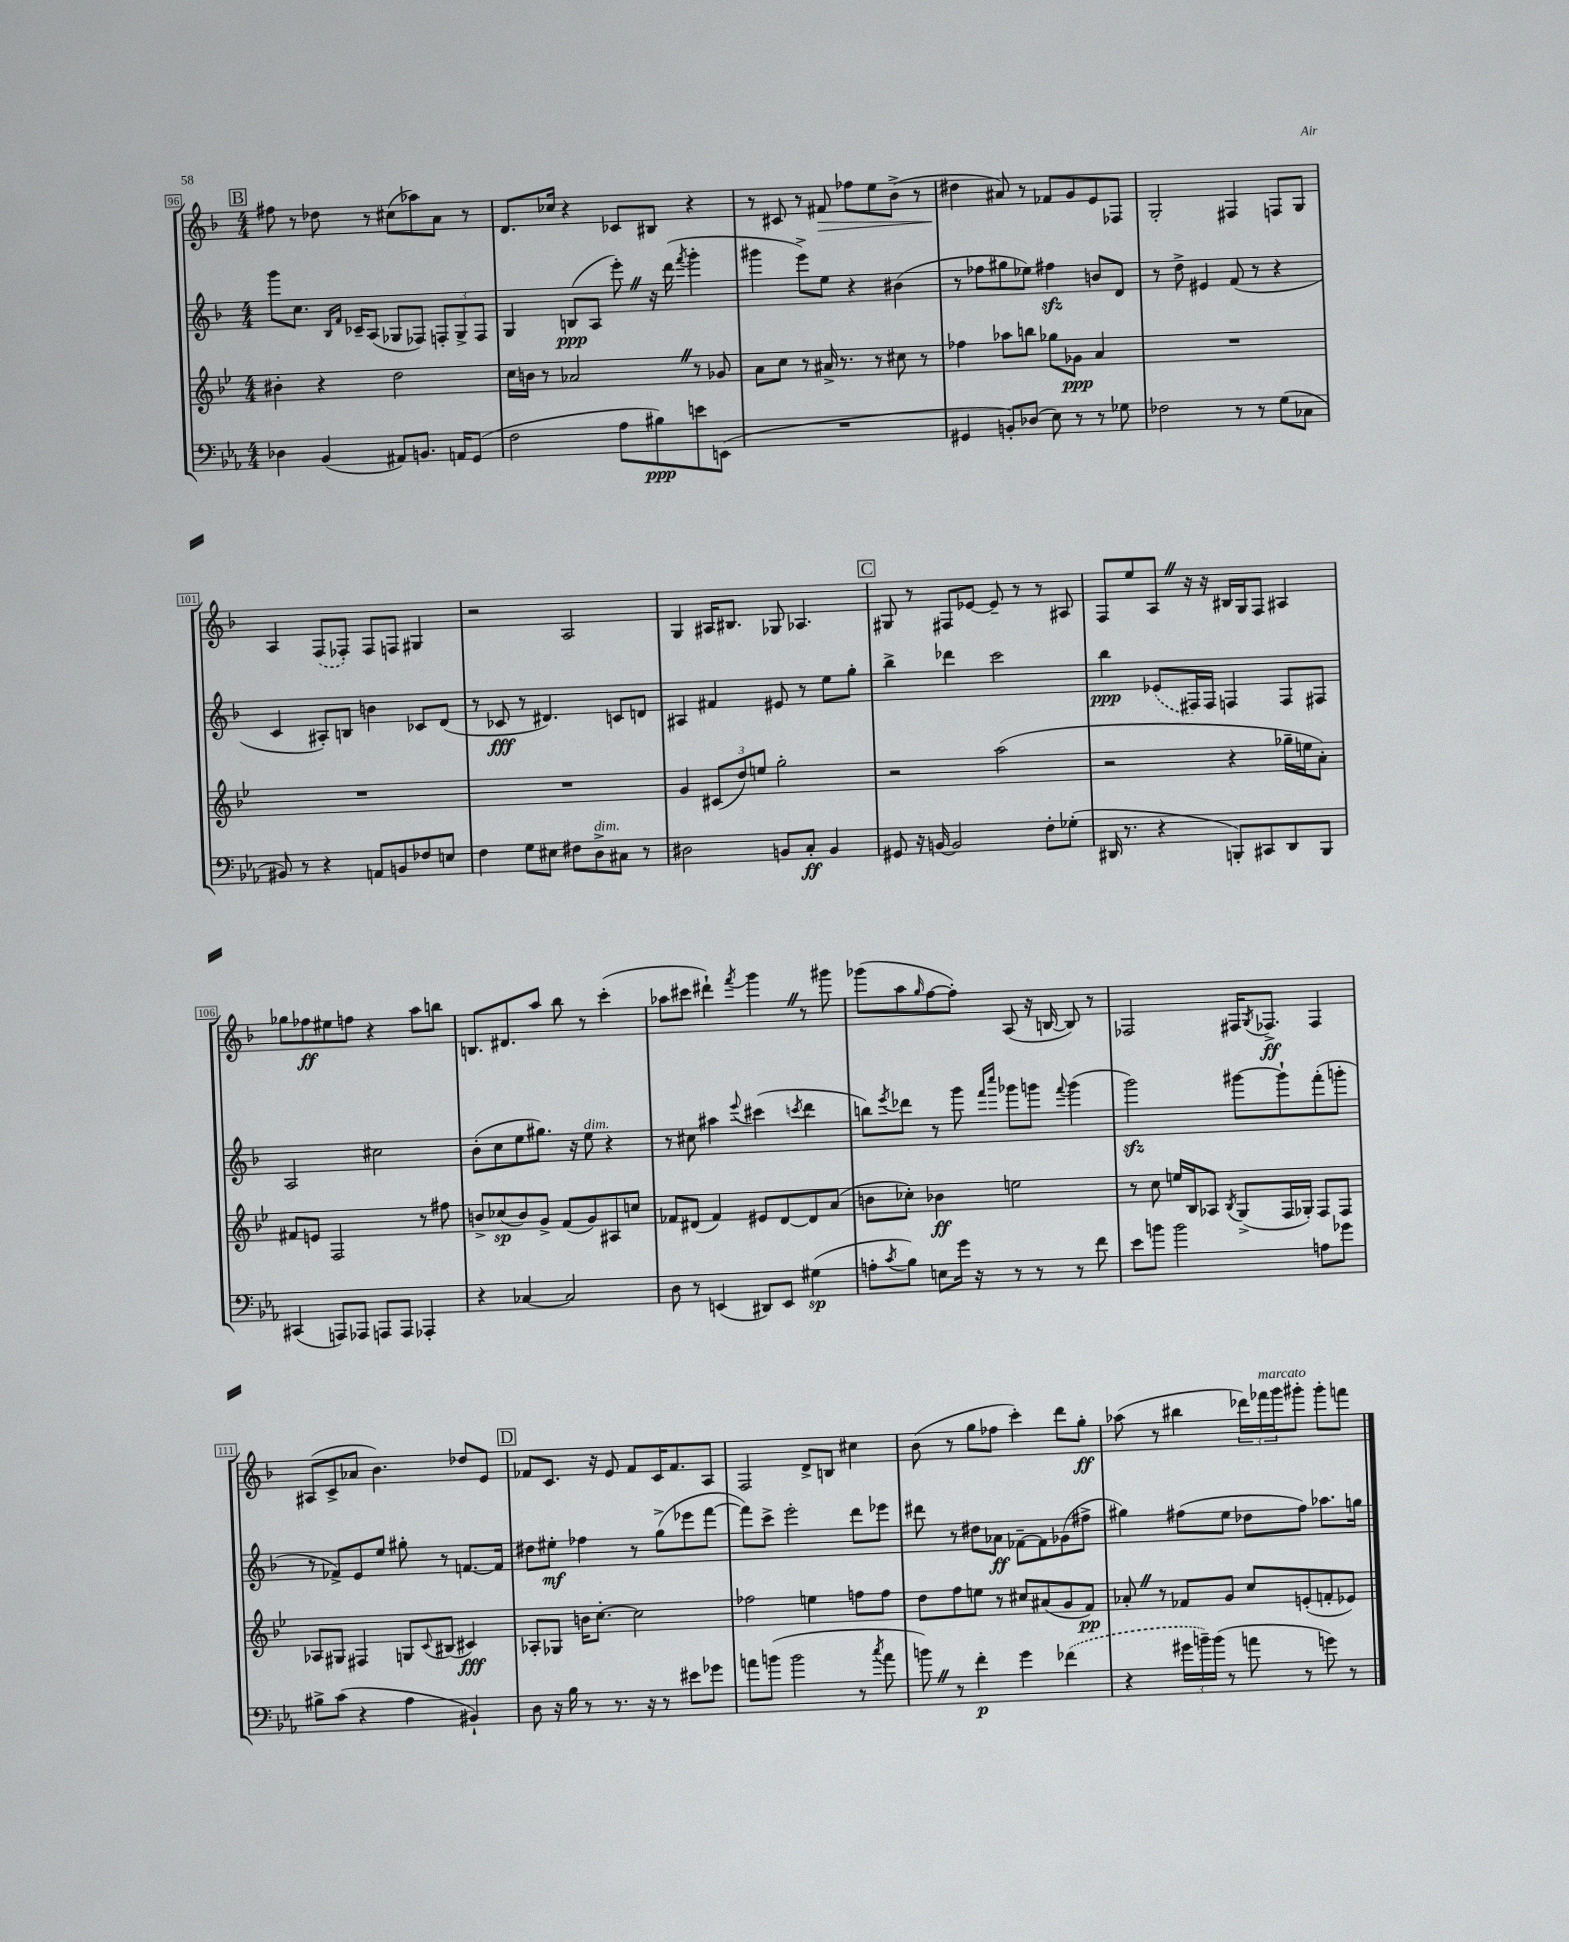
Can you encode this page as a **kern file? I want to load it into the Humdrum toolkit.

**kern	**kern	**kern	**kern
*staff4	*staff3	*staff2	*staff1
*clefF4	*clefG2	*clefG2	*clefG2
*k[b-e-a-]	*k[b-e-]	*k[b-]	*k[b-]
*M4/4	*M4/4	*M4/4	*M4/4
4D-	4b#'	8ggg	8ff#
.	.	8.cc	8r
(4BB-	4r	.	8dd-
.	.	16qqB-	.
.	.	16qqf	.
.	.	16c-~	.
.	.	(8A	8r
8AA#)	2dd	8G-	(8cc#
8.BB	.	8F-)	8aa-)
.	.	12F'	8a
16AA	.	.	.
.	.	12G-^	.
(8GG	.	.	8r
.	.	12F	.
=	=	=	=
2F	16cc	4G	8.d
.	16b	.	.
.	8r	.	.
.	.	.	16cc-
.	2a-	(8B	4r
.	.	8A	.
8A-	.	8eee')	8c-
8B#)	.	16r	8B#
.	.	(16ddd	.
.	.	8qfff	.
8e	8r	4ggg'	4r
(8EE	8g-	.	.
=	=	=	=
1r	8a	4ggg#	8r
.	8cc	.	8c#
.	8r	8eee^)	8r
.	16a#^	8ee	8f#
.	8.r	.	.
.	.	4r	8ff-
.	8r	.	8ee
.	8cc#	(4b#	(8b-^
.	8r	.	8r
=	=	=	=
4GG#	4ff-	8r	4dd#
.	.	8ff-	.
8BB')	8aa-	8gg#	8a#)
(8D-	8bb	8ee-)	8r
8E-)	8gg-	4ff#	8f-
8r	8g-	.	8g
8r	4a	8b	8e
8G-	.	8d	8F-
=	=	=	=
2F-	1r	8r	2G'
.	.	8dd^	.
.	.	4e#	.
8r	.	(8f	4F#
8r	.	8r	.
(8G	.	4r	8F
8C-	.	.	8G
=	=	=	=
8BB#)	1r	4c	4A
8r	.	.	.
4r	.	8A#')	(8F
.	.	8B	8F-')
8AA	.	4b	8F-
8BB	.	.	8F
8F-	.	8c-	4G#
8E	.	(8d	.
=	=	=	=
4F	1r	8r	2r
.	.	8c-	.
8G	.	8r	.
8E#	.	4.d#)	.
8F#	.	.	2A
8D^	.	.	.
8C#	.	8c	.
8r	.	8d	.
=	=	=	=
2D#	4g	4A#	4G
.	(12c#	4f#	16A#
.	.	.	8.B#
.	12dd)	.	.
.	12ee	.	.
8BB	2gg'	8e#	8G-
8C'	.	8r	4.A-
4BB	.	8ee	.
.	.	8gg'	.
=	=	=	=
8GG#	2r	4bb-^	8G#
16r	.	.	8r
[16BB	.	.	.
2BB]	.	4ddd-	8F#
.	.	.	[8e-
.	(2aa	2ccc	8e-~]
.	.	.	8r
8F'	.	.	8r
(8G-'	.	.	8A#
=	=	=	=
16DD#	2r	4bb-	8F
8.r	.	.	.
.	.	.	8ee
4r	.	(8e-	8A
.	.	16F#)	16r
.	.	16F#	16r
8BBB')	4r	4F	16B#
.	.	.	16G
8CC#	.	.	8F
8DD#	16gg-~	8F	4A#
.	16ee	.	.
8BBB	8a')	8F#	.
=	=	=	=
(4CC#	8f#	2A	8gg-
.	8e	.	8ff-
8AAA)	2F	.	8ee#
8AAA-	.	.	8ff
8AAA	.	2cc#	4r
8AAA	.	.	.
4AAA-'	8r	.	8aa
.	8ff#	.	8bb
=	=	=	=
4r	8b^	(8b-'	8.B
.	(8cc-	8cc	.
.	.	.	8.d#
[4C-	8b)	8ee	.
.	8g^	8.gg#)	8aa
2C-]	(8f	.	8bb-
.	.	16r	.
.	8g)	8ee	8r
.	8A#	4r	(4ccc'
.	8cc	.	.
=	=	=	=
8D	8f-	8r	8aa-
8r	(8d#	8cc#	8ccc#
(4EE	4f-)	4aa#	4ddd#`)
.	.	8qqeee	8qfff
8DD#)	8e#	(4ccc#	4ggg
8EE	[8d#	.	.
.	.	8qccc	.
(4G#	8d#]	4ddd	8r
.	(8a	.	8ggg#
=	=	=	=
8A'	8b	8bb)	(8ggg-
8qc	.	8qeee	.
8B-)	8cc-')	8ddd-	8aa
.	.	.	16qqgg
8E	4b-	8r	[8ff
16g	.	8ggg	8ff'])
16r	.	.	.
.	.	16qqfff	.
.	.	16qqcccc	.
8r	2ee	8ggg-	(8A
8r	.	8ggg	16r
.	.	.	[16B
.	.	8qqfff	.
8r	.	(4ggg	8B])
8f	.	.	8r
=	=	=	=
8e-	8r	2ggg)	2F-
8b	8cc	.	.
2b	16ee	.	.
.	16B-	.	.
.	8A-	.	.
.	8qB-	.	.
.	(8G^	[8ggg#	16F#
.	.	.	8qG
.	.	.	8.F-^
.	16F	8ggg#`]	.
.	16G-')	.	.
8A	8F	(8fff'	4F-
8g-	8F	8ggg'	.
=	=	=	=
8B#^	8A-	8r	(8A#
(8c	8G#	8f-^)	8c^
4r	4F#	8e	8a-
.	.	8ee	4.b-)
4A-	8G	8gg#'	.
.	8qqc	.	.
.	(8B#	8r	.
4BB#`)	4c#)	[8.f	8dd-
.	.	.	8e
.	.	16f]	.
=	=	=	=
8D	8A-'	8dd#	8f-
16r	8G-	8ee#'	8.c
16B-	.	.	.
8r	16b	4ff-	.
.	[8.cc'	.	16r
8.r	.	.	8e
.	2cc]	8r	8f-
16r	.	.	.
8r	.	(8gg^	16c
.	.	.	8.f-
8e#	.	8eee-	.
8g-	.	[8fff	8A
=	=	=	=
8a	2ff-	8fff])	2F
(8b	.	8ccc^	.
2b	.	2eee'	.
.	4ee	.	8d^
.	.	.	8B
8r	8ff	8ddd	4cc#
8qcc	.	.	.
8a	8ff	8eee-	.
=	=	=	=
8b)	8dd	8ddd#	(8b-
8r	8ff	8r	8r
4f'	8ee	8dd#	8gg
.	8r	8a-	8ff-
4g	8cc#	[8f-~	4ccc')
.	(8a#	8f-]	.
(4f-	8g	(8g-	8ddd
.	8f)	8ff#^	8gg'
=	=	=	=
4r	8a-'	4gg#)	(8aa-
.	8r	.	8r
24g#	8f-	(8ff#	4bb#
24b~)	.	.	.
(24b	.	.	.
8r	8g	8ee	.
8a	8cc	8dd-	24ddd-)
.	.	.	24fff-
.	.	.	24ggg
8r	(8e'	8ff#)	8ggg#'
8g)	8f'	8.aa-	8ggg#'
8r	8e-)	.	8fff
.	.	16gg	.
==	==	==	==
*-	*-	*-	*-
